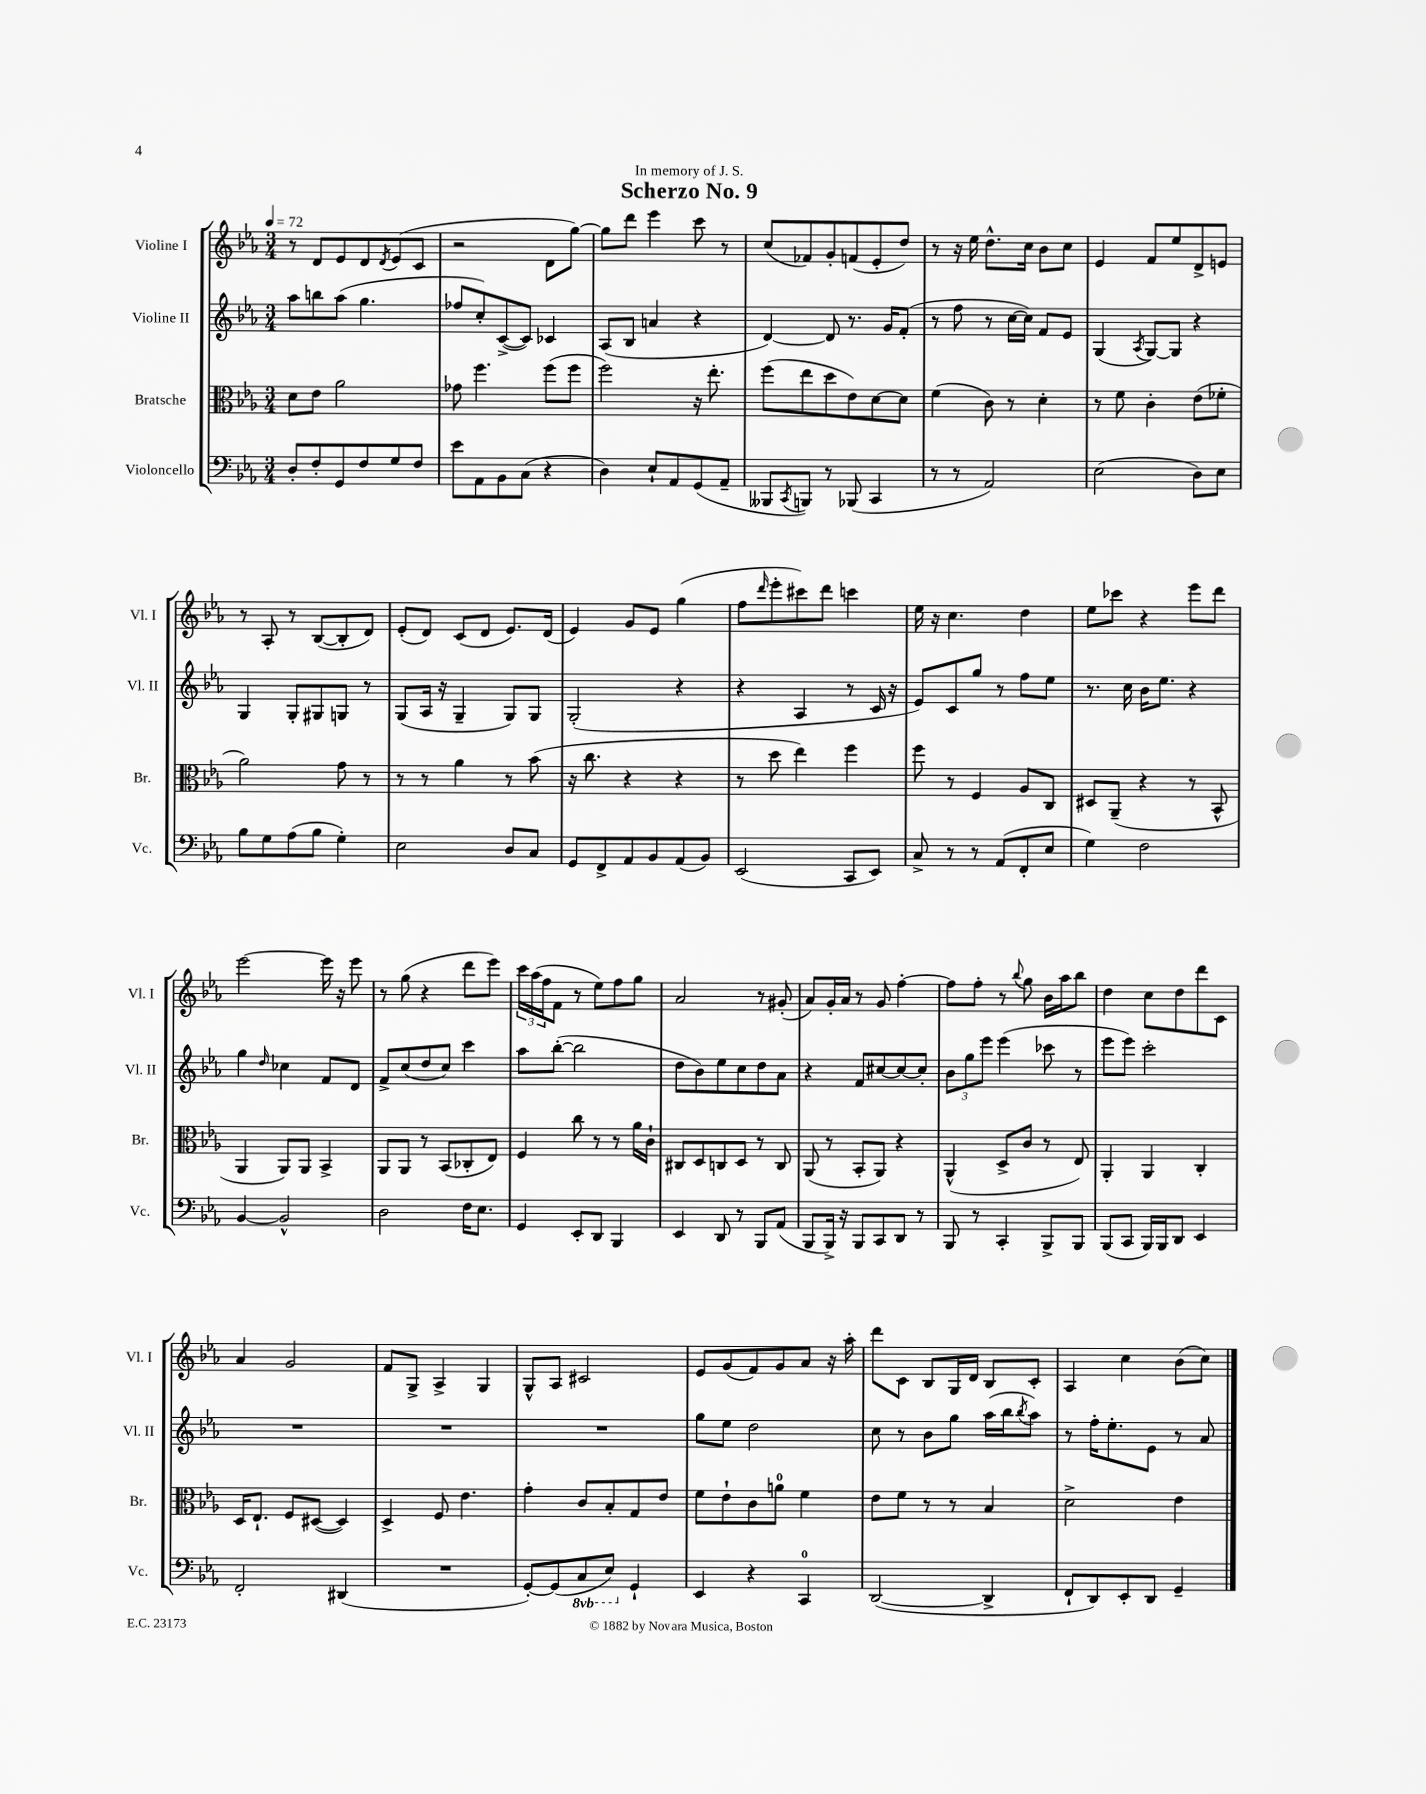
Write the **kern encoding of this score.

**kern	**kern	**kern	**kern
*part4	*part3	*part2	*part1
*staff4	*staff3	*staff2	*staff1
*I"Violoncello	*I"Bratsche	*I"Violine II	*I"Violine I
*I'Vc.	*I'Br.	*I'Vl. II	*I'Vl. I
*clefF4	*clefC3	*clefG2	*clefG2
*k[b-e-a-]	*k[b-e-a-]	*k[b-e-a-]	*k[b-e-a-]
*M3/4	*M3/4	*M3/4	*M3/4
*MM72	*MM72	*MM72	*MM72
=1	=1	=1	=1
8D'/L	8d\L	8aa-\L	8r
8F'/	8e-\J	8bbn\	8d/L
8GG/	2a-\	(8aa-\J	8e-/
8F/	.	4.gg\	8d/
.	.	.	8qd/
8G/	.	.	(8e-/
8F/J	.	.	8c/J
=2	=2	=2	=2
8e-\L	8g-X\	8ff-X/L	2r
8AA-\	4.ff\	8cc'/)	.
8BB-\	.	([8c^/	.
(8C\J	.	8c/J])	.
4r	(8ff\L	4c-X/	8d\L
.	8ff\J	.	[8gg\J)
=3	=3	=3	=3
4D\)	2ff\)	(8A-/L	8gg\L]
.	.	8B-/J	8ddd\J
8E-`/L	.	4an/	4eee-\
8AA-/	.	.	.
(8GG/	16r	4r	8ccc\
.	8.ee-'\	.	.
8AA-~/J	.	.	8r
=4	=4	=4	=4
8BBB--X/L	(8ff\L	[4d/)	(8cc/L
8qCC/	.	.	.
8BBBn/J)	8ee-\	.	8f-X/)
8r	8dd\	8d/]	8g'/
(8BBB-X/	8e-\)	8.r	(8fn/
4CC/	[8d\	.	8e-'/
.	.	16g/KL	.
.	8d\J]	(8f'/J	8dd/J)
=5	=5	=5	=5
8r	(4f\	8r	8r
8r	.	8ff\	16r
.	.	.	16ee-\
2AA-/)	8c\)	8r	8.dd^^\L
.	8r	[16cc\LL	.
.	.	16cc\JJ])	16cc\Jk
.	4d'\	8f/L	8b-\L
.	.	8e-/J	8cc\J
=6	=6	=6	=6
(2E-\	8r	(4G/	4e-/
.	8f\	.	.
.	.	8qA-/	.
.	4c'\	[8G/L)	8f/L
.	.	8G/J]	8ee-/
8D\L)	(8e-\L	4r	8d^/
8E-\J	8f-X'\J	.	8en/J
!!LO:LB:g=z
=7	=7	=7	=7
8B-\L	2a-\)	4G/	8r
8G\	.	.	8A-'/
(8A-\	.	8G'/L	8r
8B-\J	.	8G#X/	([8B-/L
4G'\)	8g\	8Gn/J	8B-'/]
.	8r	8r	8d/J)
=8	=8	=8	=8
2E-\	8r	(8G/L	(8e-'/L
.	8r	16A-/Jk	8d/J)
.	.	16r	.
.	4a-\	4G~/	(8c/L
.	.	.	8d/J
8D/L	8r	8G/L)	8.e-/L)
8C/J	(8b-\	8G/J	.
.	.	.	(16d/Jk
=9	=9	=9	=9
8GG/L	16r	(2G'/	4e-/)
.	8.cc\	.	.
8FF^/	.	.	.
8AA-/	4r	.	8g/L
8BB-/	.	.	8e-/J
(8AA-/	4r	4r	(4gg\
8BB-/J)	.	.	.
=10	=10	=10	=10
(2EE-/	8r	4r	8ff\L
.	.	.	16qqddd/
.	8dd\	.	8eee-'\
.	4ee-\)	4A-/	8ccc#X\)
.	.	.	8ddd\J
8CC/L	4ff\	8r	4cccn\
8EE-/J)	.	16c/	.
.	.	16r	.
=11	=11	=11	=11
8C^/	8ff\	8e-/L)	16ee-\
.	.	.	16r
8r	8r	8c/	4.cc\
8r	4F/	8gg/J	.
(8AA-/L	.	8r	.
8FF'/	8A-/L	8ff\L	4dd\
8E-/J	8C/J	8ee-\J	.
=12	=12	=12	=12
4G\)	8D#X/L	8.r	8ee-\L
.	(8AA-~/J	.	8ccc-X\J
.	.	16cc\	.
2F\	4r	16b-\KL	4r
.	.	8.ee-\J	.
.	8r	4r	8eee-\L
.	8BB-^^/	.	8ddd\J
!!LO:LB:g=z
=13	=13	=13	=13
[4BB-/	4AA-/	4gg\	[2eee-\
.	.	16qqdd/	.
2BB-^^/]	8AA-/L)	4cc-X\	.
.	8AA-/J	.	.
.	4BB-^/	8f/L	16eee-\]
.	.	.	16r
.	.	8d/J	8eee-\
=14	=14	=14	=14
2D\	8AA-/L	8f^/L	8r
.	8AA-/J	(8cc/	(8gg\
.	8r	8dd/	4r
.	(8BB-/L	8cc/J)	.
16F\KL	8C-X'/	4ccc\	8ddd\L
8.E-\J	.	.	.
.	8E-/J)	.	8eee-\J)
=15	=15	=15	=15
4GG/	4F/	8aa-\L	24ccc\LL
.	.	.	(24aa-\
.	.	.	24ff\J
.	.	([8bb-'\J	8f\J
8EE-'/L	8cc\	2bb-\]	8r
8DD/J	8r	.	8ee-\L)
4BBB-/	8r	.	8ff\
.	16a-\LL	.	8gg\J
.	16c`\JJ	.	.
=16	=16	=16	=16
4EE-/	8C#X/L	8dd\L	2a-/
.	8D/	8b-\)	.
8DD/	8Cn/	8ee-\	.
8r	8D/J	8cc\	.
8BBB-/L	8r	8dd\	8r
(8AA-/J	8C/	8a-\J	(8g#X'/
=17	=17	=17	=17
8BBB-/L	(8AA-/	4r	8a-/L)
16BBB-^/Jk)	8r	.	16g'/L
16r	.	.	16a-/JJ
8BBB-/L	8BB-'/L	8f/L	8r
8CC/	8AA-/J)	[8cc#X/	8g/
8DD/J	4r	8cc#/_	[4ff'\
8r	.	8cc#'/J]	.
=18	=18	=18	=18
8BBB-/	(4AA-^^/	12b-\L	8ff\L]
.	.	12gg\	.
8r	.	.	8ff'\J
.	.	12eee-\J	.
4CC'/	8D^/L	(4eee-\	8r
.	.	.	8qqbb-/
.	8c/J	.	8gg\
8BBB-^/L	8r	8ccc-X\	16b-\LL
.	.	.	16aa-\J
8BBB-/J	8E-/)	8r	8bb-\J
=19	=19	=19	=19
(8BBB-/L	4AA-'/	8eee-\L	4dd\
8CC/J	.	8eee-\J)	.
16BBB-/LL)	4AA-/	2ccc'\	8cc\L
16BBB-/J	.	.	.
8DD/J	.	.	8dd\
4EE-/	4C'/	.	8ddd\
.	.	.	8c\J
!!LO:LB:g=z
=20	=20	=20	=20
2FF'/	16D/KL	2.r	4a-/
.	8.E-`/J	.	.
.	8F/L	.	2g/
.	([8D#X/J	.	.
(4DD#X/	4D#/])	.	.
=21	=21	=21	=21
2.r	4D^/	2.r	8f/L
.	.	.	8G^/J
.	8F/	.	4A-^/
.	4.e-\	.	.
.	.	.	4G/
=22	=22	=22	=22
[8GG'/L)	4g'\	2.r	8G^^/L
(8GG/]	.	.	8A-/J
*8ba	*	*	*
8CC/	8c/L	.	2c#X/
8EE-/J)	8B-'/	.	.
*X8ba	*	*	*
4GG`/	8G/	.	.
.	8e-/J	.	.
=23	=23	=23	=23
4EE-/	8f\L	8gg\L	8e-/L
.	8e-`\	8ee-\J	(8g/
4r	8c\	2dd\	8f/)
.	8an\J	.	8g/
4CC/	4f\	.	8a-/J
.	.	.	16r
.	.	.	16aa-'\
=24	=24	=24	=24
([2DD/	8e-\L	8cc\	8ddd\L
.	8f\J	8r	8c\J
.	8r	8b-\L	8B-/L
.	8r	8gg\J	16G/L
.	.	.	16d/JJ
4DD^/]	4B-/	(16aa-\LL	8B-/L
.	.	16bb-\J	.
.	.	8qbb-/	.
.	.	8aa-\J)	8c'/J
=25	=25	=25	=25
8FF`/L	2d^\	8r	4A-/
8DD/)	.	16ff'\KL	.
.	.	8.ee-'\	.
8EE-'/	.	.	4cc\
8DD/J	.	8e-\J	.
4GG~/	4e-\	8r	(8b-\L
.	.	8a-/	8cc\J)
==	==	==	==
*-	*-	*-	*-
